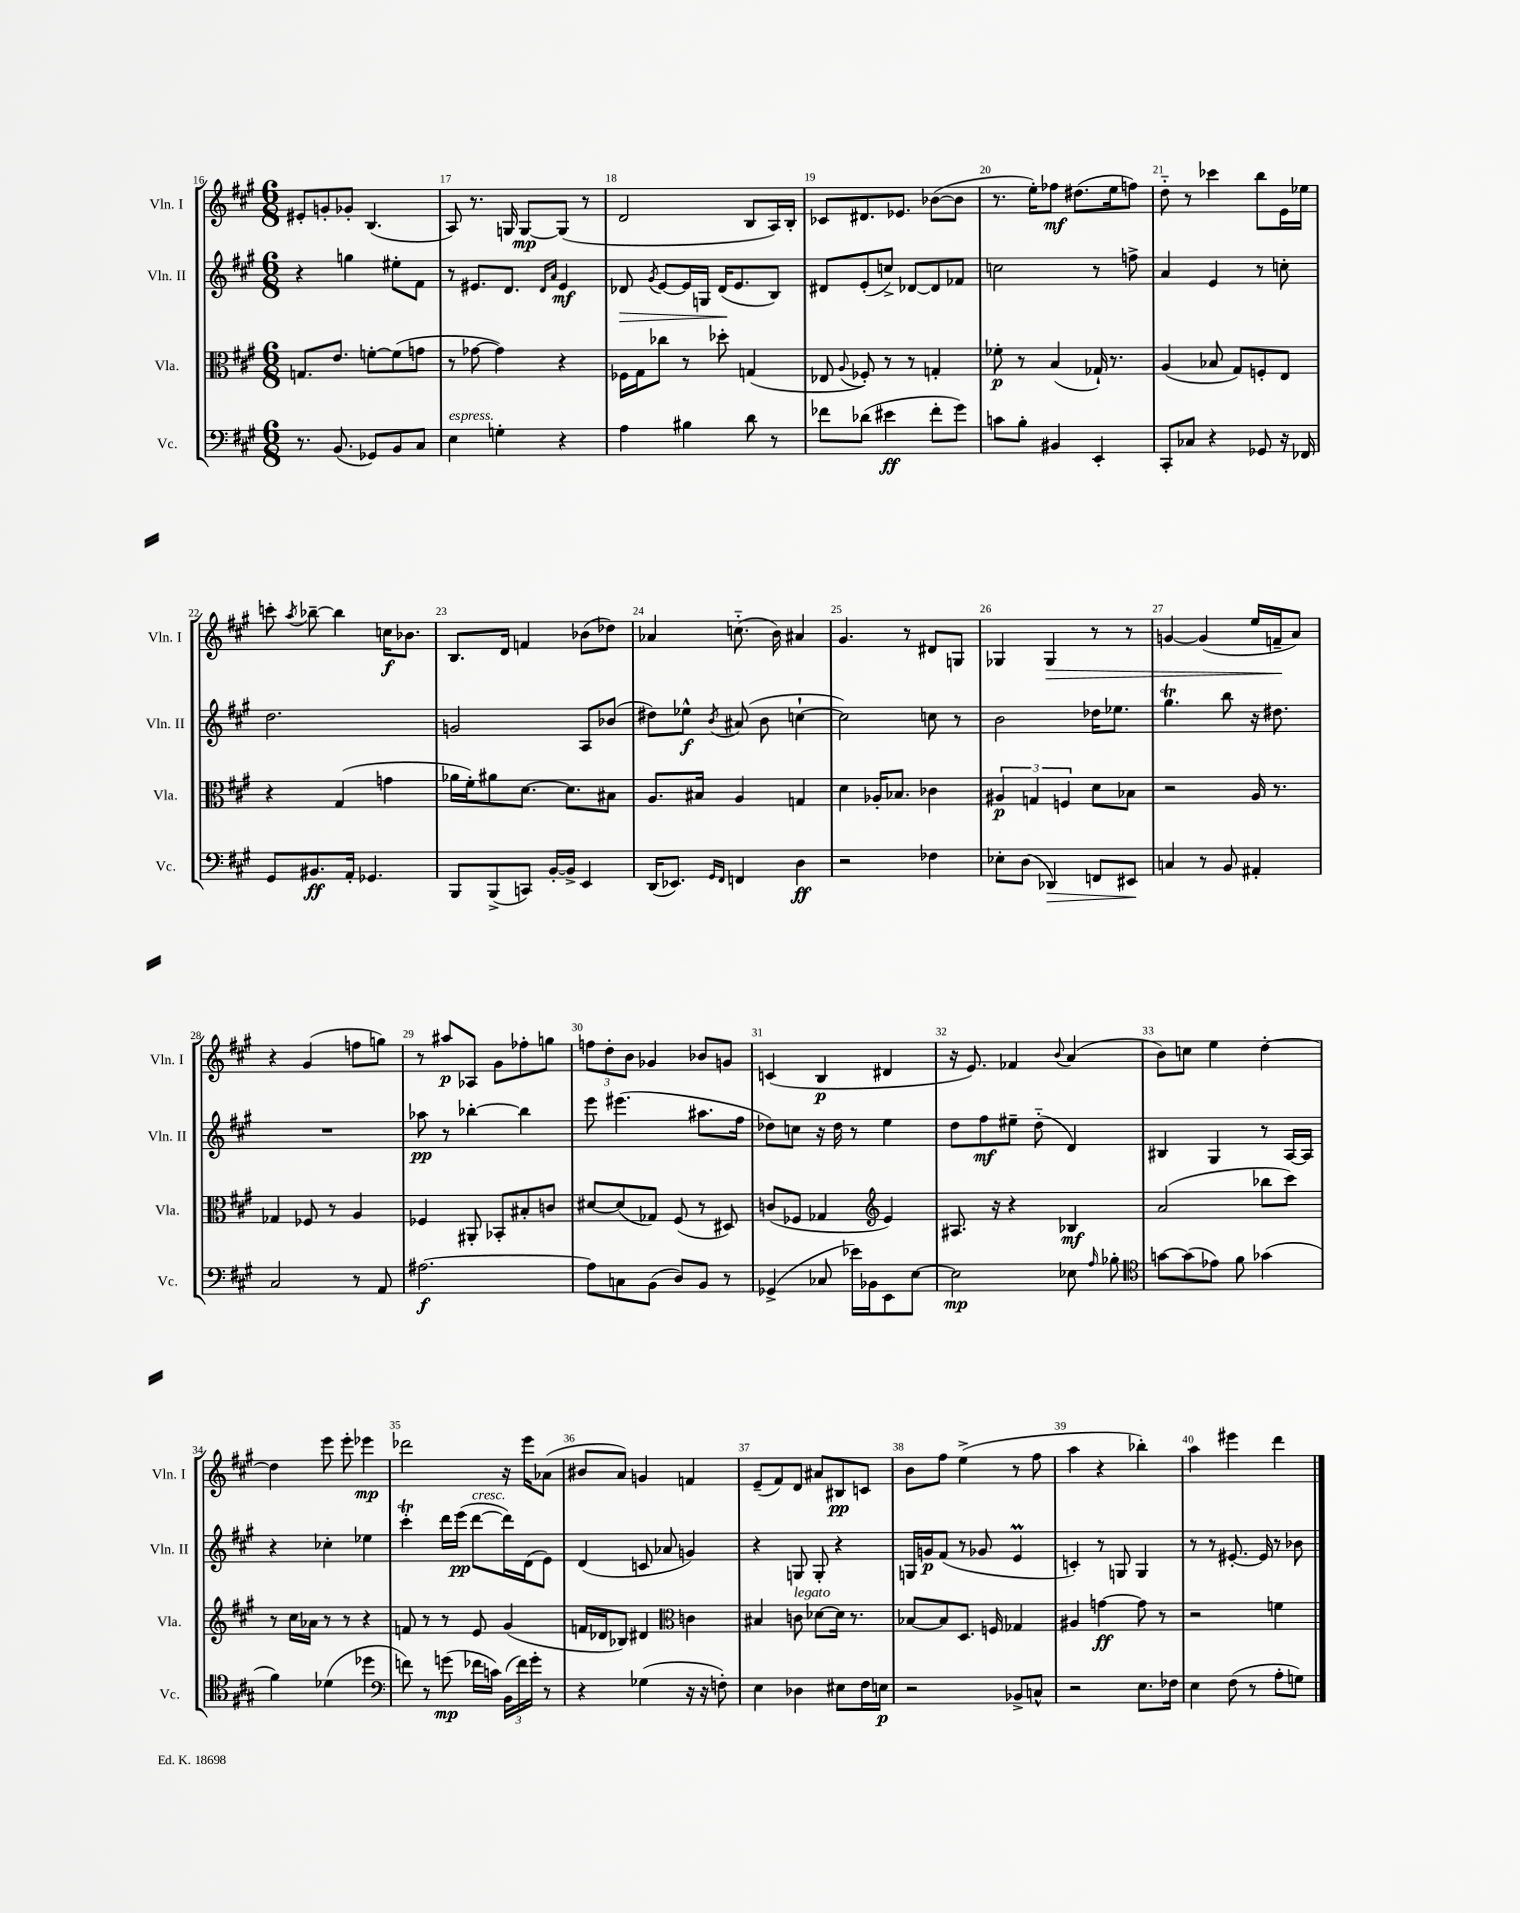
<<
\new StaffGroup <<
\new Staff = "s0" \with { instrumentName = "Vln. I" shortInstrumentName = "Vln. I" } {
    \clef treble \key a \major \numericTimeSignature \time 6/8
    \autoBeamOff eis'8[-. g'8-. ges'8]-. b4.( |
    a8) r8. g16 g8[~\mp g8]( r8 |
    d'2 b8[ a16) b16]-. |
    ces'8[ dis'8. ees'8.] bes'8[~( bes'8] |
    r8. e''16[-.) fes''8]\mf dis''8.[( e''16 f''8]) |
    d''8-_ r8 ces'''4 b''8[ e'16 ees''16] |
    c'''8-. \acciaccatura { a''8 } bes''8~-- bes''4 c''16[\f bes'8.] |
    b8.[ d'16] f'4 bes'8[( des''8]) |
    aes'4 c''8.-_( b'16) ais'4 |
    gis'4. r8 dis'8[ g8] |
    ges4 ges4\> r8 r8 |
    g'4~ g'4( e''16[ f'16--\! a'8]) |
    r4 gis'4( f''8[ g''8]) |
    r8 ais''8[\p aes8] gis'8[ fes''8-. g''8] |
    \tuplet 3/2 { f''8[ d''8-. b'8] } ges'4 bes'8[ g'8] |
    c'4( b4\p dis'4 |
    r16 e'8.) fes'4 \appoggiatura { b'8 } a'4( |
    b'8[) c''8] e''4 d''4~-. |
    d''4 e'''8 e'''8-. ees'''4\mp |
    des'''2 r16 e'''16[ aes'8]( |
    bis'8[ a'8]) g'4 f'4 |
    e'8[--( fis'8) d'8] ais'8[ bis8\pp c'8] |
    b'8[ fis''8] e''4->( r8 fis''8 |
    a''4 r4 bes''4-.) |
    a''4 eis'''4 d'''4 \bar "|." |
}
\new Staff = "s1" \with { instrumentName = "Vln. II" shortInstrumentName = "Vln. II" } {
    \clef treble \key a \major \numericTimeSignature \time 6/8
    \autoBeamOff r4 g''4 eis''8[-. fis'8] |
    r8 eis'8.[ d'8.] \grace { d'16[ a'16] } eis'4\mf |
    des'8\> \acciaccatura { gis'8 } e'8[~ e'16 g16] des'16[\!( e'8. b8]) |
    dis'8[ e'8-.( c''8]->) des'8[~ des'8 fes'8] |
    c''2 r8 f''8-> |
    a'4 e'4 r8 c''8-. |
    d''2. |
    g'2 a8[ bes'8]( |
    dis''8[) ees''8]-^\f \acciaccatura { b'8 } ais'8( b'8 c''4~-! |
    c''2) c''8 r8 |
    b'2 des''16[ ees''8.] |
    gis''4.\trill b''8 r16 dis''8. |
    R2. |
    aes''8\pp r8 bes''4~-. bes''4 |
    e'''8 eis'''4.( ais''8.[ fis''16] |
    des''8[) c''8] r16 des''16 r8 e''4 |
    d''8[ fis''8\mf eis''8]-- d''8-_( d'4) |
    bis4 gis4 r8 a16[~ a16] |
    r4 ces''4-. ees''4 |
    cis'''4-.\trill d'''16[ e'''16]\pp( d'''8[~^\markup { \italic "cresc." } d'''16) d'16( e'8]) |
    d'4( c'8 aes'8 g'4) |
    r4 g8 g8-. r4 |
    g16[ g'16\p fis'8]( r8 ges'8 e'4\prall |
    c'4-.) r8 g8 g4 |
    r8 r8 eis'8.~-. eis'16 r8 bes'8 \bar "|." |
}
\new Staff = "s2" \with { instrumentName = "Vla." shortInstrumentName = "Vla." } {
    \clef alto \key a \major \numericTimeSignature \time 6/8
    \autoBeamOff g8.[ e'8.] f'8[~-. f'8( g'8] |
    r8 ges'8~ ges'4) r4 |
    fes16[ gis16 ces''8] r8 des''8-. g4( |
    ees8 \appoggiatura { a8 } fes8-.) r8 r8 g4-. |
    fes'8-.\p r8 b4( ges16-!) r8. |
    a4( bes8 gis8[) f8-. e8] |
    r4 gis4( g'4 |
    aes'16[ fis'16-.) ais'8 d'8.]~ d'8.[ bis8] |
    a8.[ bis16] a4 g4 |
    d'4 aes16[-. bes8.] ces'4 |
    \tuplet 3/2 { ais4\p g4 f4 } d'8[ bes8] |
    r2 a16 r8. |
    ges4 fes8 r8 a4 |
    fes4 ais,8-. bes,8[-. bis8-. c'8] |
    dis'8[~ dis'8( ges8]) fis8( r8 dis8) |
    c'8[( fes8] ges4 \clef treble e'4) |
    ais8. r16 r4 bes4\mf |
    a'2( bes''8[ cis'''8]) |
    r8 cis''16[ aes'16] r8 r8 r4 |
    f'8 r8 r8 e'8 gis'4( |
    f'16[ des'16 bes8]) dis'4 \clef alto c'4 |
    bis4 c'8^\markup { \italic "legato" } des'8[~ des'16] r8. |
    bes8[~ bes8 d8.] f16 ges4 |
    ais4 g'4~\ff g'8 r8 |
    r2 f'4 \bar "|." |
}
\new Staff = "s3" \with { instrumentName = "Vc." shortInstrumentName = "Vc." } {
    \clef bass \key a \major \numericTimeSignature \time 6/8
    \autoBeamOff r8. b,8.( ges,8[) b,8 cis8] |
    e4^\markup { \italic "espress." } g4-. r4 |
    a4 bis4 d'8 r8 |
    fes'8[ des'8]( eis'4\ff fes'8[-. gis'8]) |
    c'8[ b8]-. bis,4 e,4-. |
    cis,8[-. ces8] r4 ges,8 r16 fes,16 |
    gis,8[ bis,8.\ff a,16]-. ges,4. |
    b,,8[ b,,8->( c,8]) b,16[~-. b,16]-> e,4 |
    d,16[( ees,8.]) \grace { gis,16[ fis,16] } f,4 d4\ff |
    r2 fes4 |
    ees8[-. d8]( des,4\>) f,8[ eis,8]\! |
    c4 r8 b,8 ais,4-. |
    cis2 r8 a,8 |
    ais2.~\f |
    ais8[ c8 b,8]( d8[) b,8] r8 |
    ges,4->( ces8 ees'16[) bes,16 e,8 e8]~ |
    e2\mp ees8 \grace { a16 } bes8-. |
    \clef tenor g'8[~ g'8( ees'8]) fis'8 ges'4( |
    fis'4) des'4( des''4 |
    \clef bass f'8) r8 g'8\mp( fes'16[ c'16]) \tuplet 3/2 { b,16[( fes'16) g'16]-. } r8 |
    r4 ges4( r16 r16 f8-.) |
    e4 des4 eis8[ fis16 e16]\p |
    r2 bes,8[-> c8]-^ |
    r2 e8.[ fes16] |
    e4 fis8( r8 a8[-. g8]) \bar "|." |
}
>>
>>
\layout { \context { \Score currentBarNumber = #16 \override BarNumber.break-visibility = ##(#f #t #t) barNumberVisibility = #all-bar-numbers-visible } }
